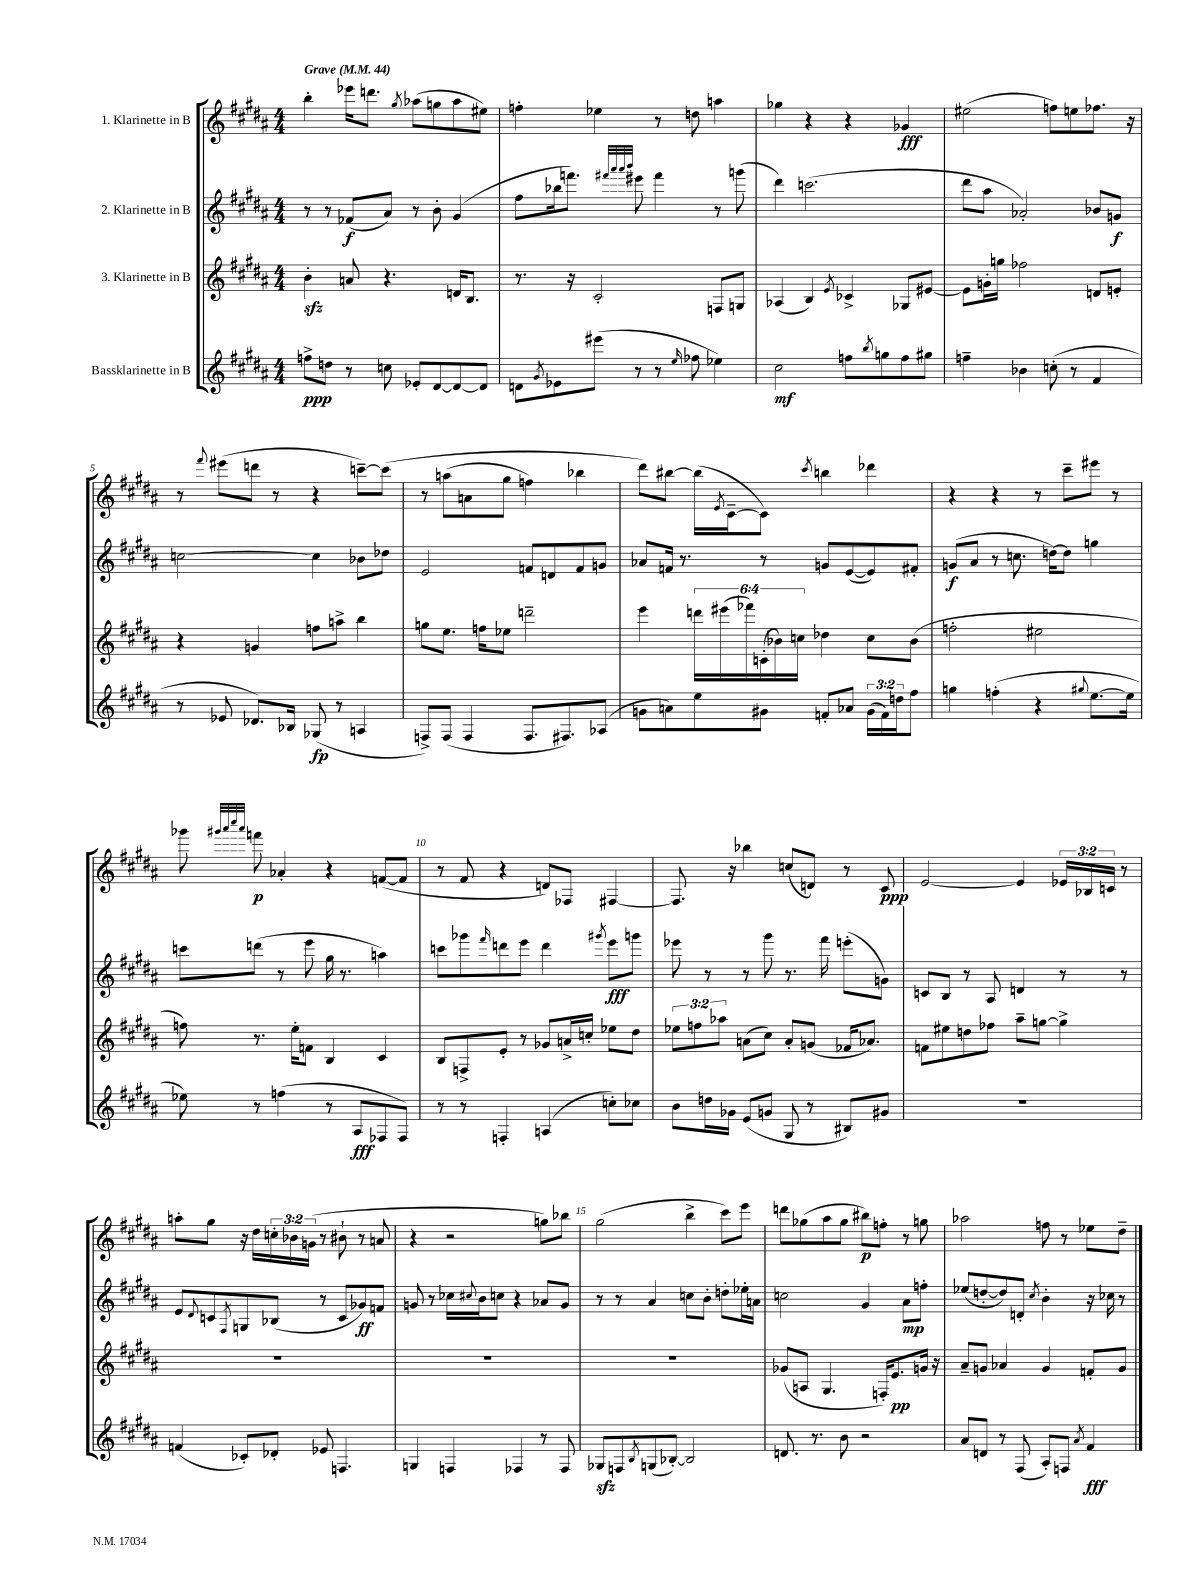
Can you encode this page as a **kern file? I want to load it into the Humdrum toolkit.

**kern	**kern	**kern	**kern
*staff4	*staff3	*staff2	*staff1
*clefG2	*clefG2	*clefG2	*clefG2
*k[f#c#g#d#a#]	*k[f#c#g#d#a#]	*k[f#c#g#d#a#]	*k[f#c#g#d#a#]
*M4/4	*M4/4	*M4/4	*M4/4
*MM44	*MM44	*MM44	*MM44
8ff^	4b'	8r	4bb'
8dd	.	8r	.
8r	8a	(8f-	16eee-
.	.	.	8.ddd
8cc	4.r	8a#)	.
.	.	.	8qgg#
8e-'	.	8r	(8aa-
[8d#	.	8b'	8gg
8d#_	16d	(4g#	8aa-
.	8.B	.	.
8d#]	.	.	8ee#)
=	=	=	=
8d	8.r	8ff#	4ff'
8qg#	.	.	.
8e-	.	16bb-	.
.	16r	8.fff)	.
(8eee#	2c#'	.	4ee-
.	.	32qqfff#	.
.	.	32qqaaa#	.
.	.	32qqaaa#	.
.	.	32qqbbb	.
8r	.	8eee#	.
8r	.	4fff#	8r
16qqee	.	.	.
8ff-	.	.	8dd
4ee-)	8F	8r	4aa
.	8G	(8ggg	.
=	=	=	=
2cc#	(4A-	4ddd#)	4gg-
.	4B)	(2.ccc	4r
.	8qe	.	.
8ff	4c-^	.	4r
8qbb	.	.	.
8gg	.	.	.
8ff	8G-	.	4g-
8gg#	[8e#	.	.
=	=	=	=
4ff~	8e#]	8ddd#	(2ee#
.	16g'	8aa#	.
.	16gg	.	.
4b-	2ff-	2a-')	.
(8cc'	.	.	8ff)
8r	.	.	8ee
4f#	8d	8b-	8.ff-
.	8e'	8g	.
.	.	.	16r
=	=	=	=
8r	4r	[2cc	8r
.	.	.	8qqfff#
8e-	.	.	(8eee#
8.d-)	4g	.	8ddd
.	.	.	8r
16B-	.	.	.
(8G-	8ff	4cc]	4r
8r	8aa^	.	.
4A	4bb	8b-	[8ccc~)
.	.	8dd-	&(8ccc]
=	=	=	=
8F^)	8gg	2e	8r
(8F	8.ee	.	(8aa
4F	.	.	8a
.	16ff	.	.
.	8ee-	.	8gg#
8.F	2ddd~	8f	4ff)
.	.	8d	.
8.F#)	.	.	.
.	.	8f	4bb-
(8A-	.	8g	.
=	=	=	=
8g	4eee	8a-	8ddd#&)
8a)	.	16f	[8bb#
.	.	8.r	.
8ee	24ddd	.	(16bb#]
.	(24eee#	.	.
.	.	.	8qe
.	.	.	[16c#~
.	24fff-)	.	.
8g#	(24c'	8r	8c#])
.	24b-)	.	.
.	24cc	.	.
.	.	.	8qccc#
8f'	4dd-	8g	4bb
8a-	.	([8e	.
(24g#	8cc	8e])	4ddd-
24f)	.	.	.
24dd	.	.	.
8ff#	(8b-	8f#'	.
=	=	=	=
4gg	2ff'	(8g	4r
.	.	8a#	.
(4ff'	.	8r	4r
.	.	8.cc	.
4r	2ee#	.	8r
.	.	[16dd)	.
.	.	8dd]	8ccc#~
8qqgg#	.	.	.
[8.ee	.	4gg	8eee#
.	.	.	8r
16ee]	.	.	.
=	=	=	=
8ee-)	8ff)	8ccc	8ggg-
.	.	.	32qqggg#
.	.	.	32qqaaa#
.	.	.	32qqcccc#
.	.	.	32qqaaa#
8r	8.r	(8ddd	8fff
(4ff	.	8r	4a-'
.	16ee'	.	.
.	8f	8eee	.
8r	4B	16gg#	4r
.	.	8.r	.
8A#	.	.	.
8F-	4c#	4aa)	([8f
8F-)	.	.	8f]
=	=	=	=
8r	8B	8ccc	8r
8r	8F^	8ggg-	8f#
.	.	16qqfff#	.
4F'	8e'	8ddd	4r
.	8r	8eee	.
(4A	8g-	4ddd	8d)
.	16a^	.	8F-
.	16cc'	.	.
.	.	8qggg#	.
8cc')	8ee-	8eee	[4F#
8cc-	8dd#	8ggg	.
=	=	=	=
8b	12ee-	8eee-	8.F#]
.	12ff	.	.
16dd	.	8r	.
.	12aa-	.	.
16g-	.	.	16r
(8e	(8a	8r	4bb-
8g	8cc#)	8ggg#	.
8G#	8a'	8.r	(8cc
8r	(8g	.	8d)
.	.	16fff#	.
8B#)	16f-	(8eee'	8r
.	8.a-)	.	.
8g#	.	8g)	8c#
=	=	=	=
1r	8f	8c	[2e
.	8ee#	8B	.
.	8dd	8r	.
.	8ff-	8A#	.
.	8aa#~	4d	4e]
.	[8gg	.	.
.	4gg^]	8r	24e-
.	.	.	24B-
.	.	.	24c
.	.	8r	8r
=	=	=	=
(4f	1r	8e	8aa'
.	.	8qqd#	.
.	.	8c	8gg#
.	.	8qF#	.
8c-')	.	8G	16r
.	.	.	16dd#
8d-'	.	(8B-	24cc'
.	.	.	24b-
.	.	.	(24g
8e-	.	8r	8r
4.F	.	8c	8b#`
.	.	8g-)	8r
.	.	8f	8a
=	=	=	=
4G	1r	8g	4r
.	.	8r	.
4F	.	16cc-	2r
.	.	8qqcc#	.
.	.	16b	.
.	.	8cc	.
4F-	.	4r	.
8r	.	8a-	8gg)
8F-	.	8g	8bb-
=	=	=	=
8G-	1r	8r	(2gg#
8F	.	8r	.
8qB	.	.	.
(8G	.	4a#	.
[8B-')	.	.	.
2B-]	.	8cc	4bb^
.	.	8b'	.
.	.	8dd'	8ccc#)
.	.	16ee-'	8eee
.	.	16a	.
=	=	=	=
8.d	(8g-	2cc	8ddd
.	8A	.	(8gg-
8.r	.	.	.
.	4.G#	.	8aa#
8b	.	.	8gg-
2r	.	4g#	8bb#)
.	16F')	.	8ff'
.	8.e	.	.
.	.	8a#	8r
.	16g	8ff'	8gg
.	16r	.	.
=	=	=	=
8a#	8a#~	(8ee-	2aa-
8d	8g	[8dd'	.
8r	4a-	8dd])	.
(8F#	.	8d'	.
.	.	8qcc#	.
8A#')	4g	4b'	8ff
8F	.	.	8r
8qa#	.	.	.
4f#	8f'	16r	8ee-
.	.	16cc-	.
.	8g	8r	8dd#~
==	==	==	==
*-	*-	*-	*-
